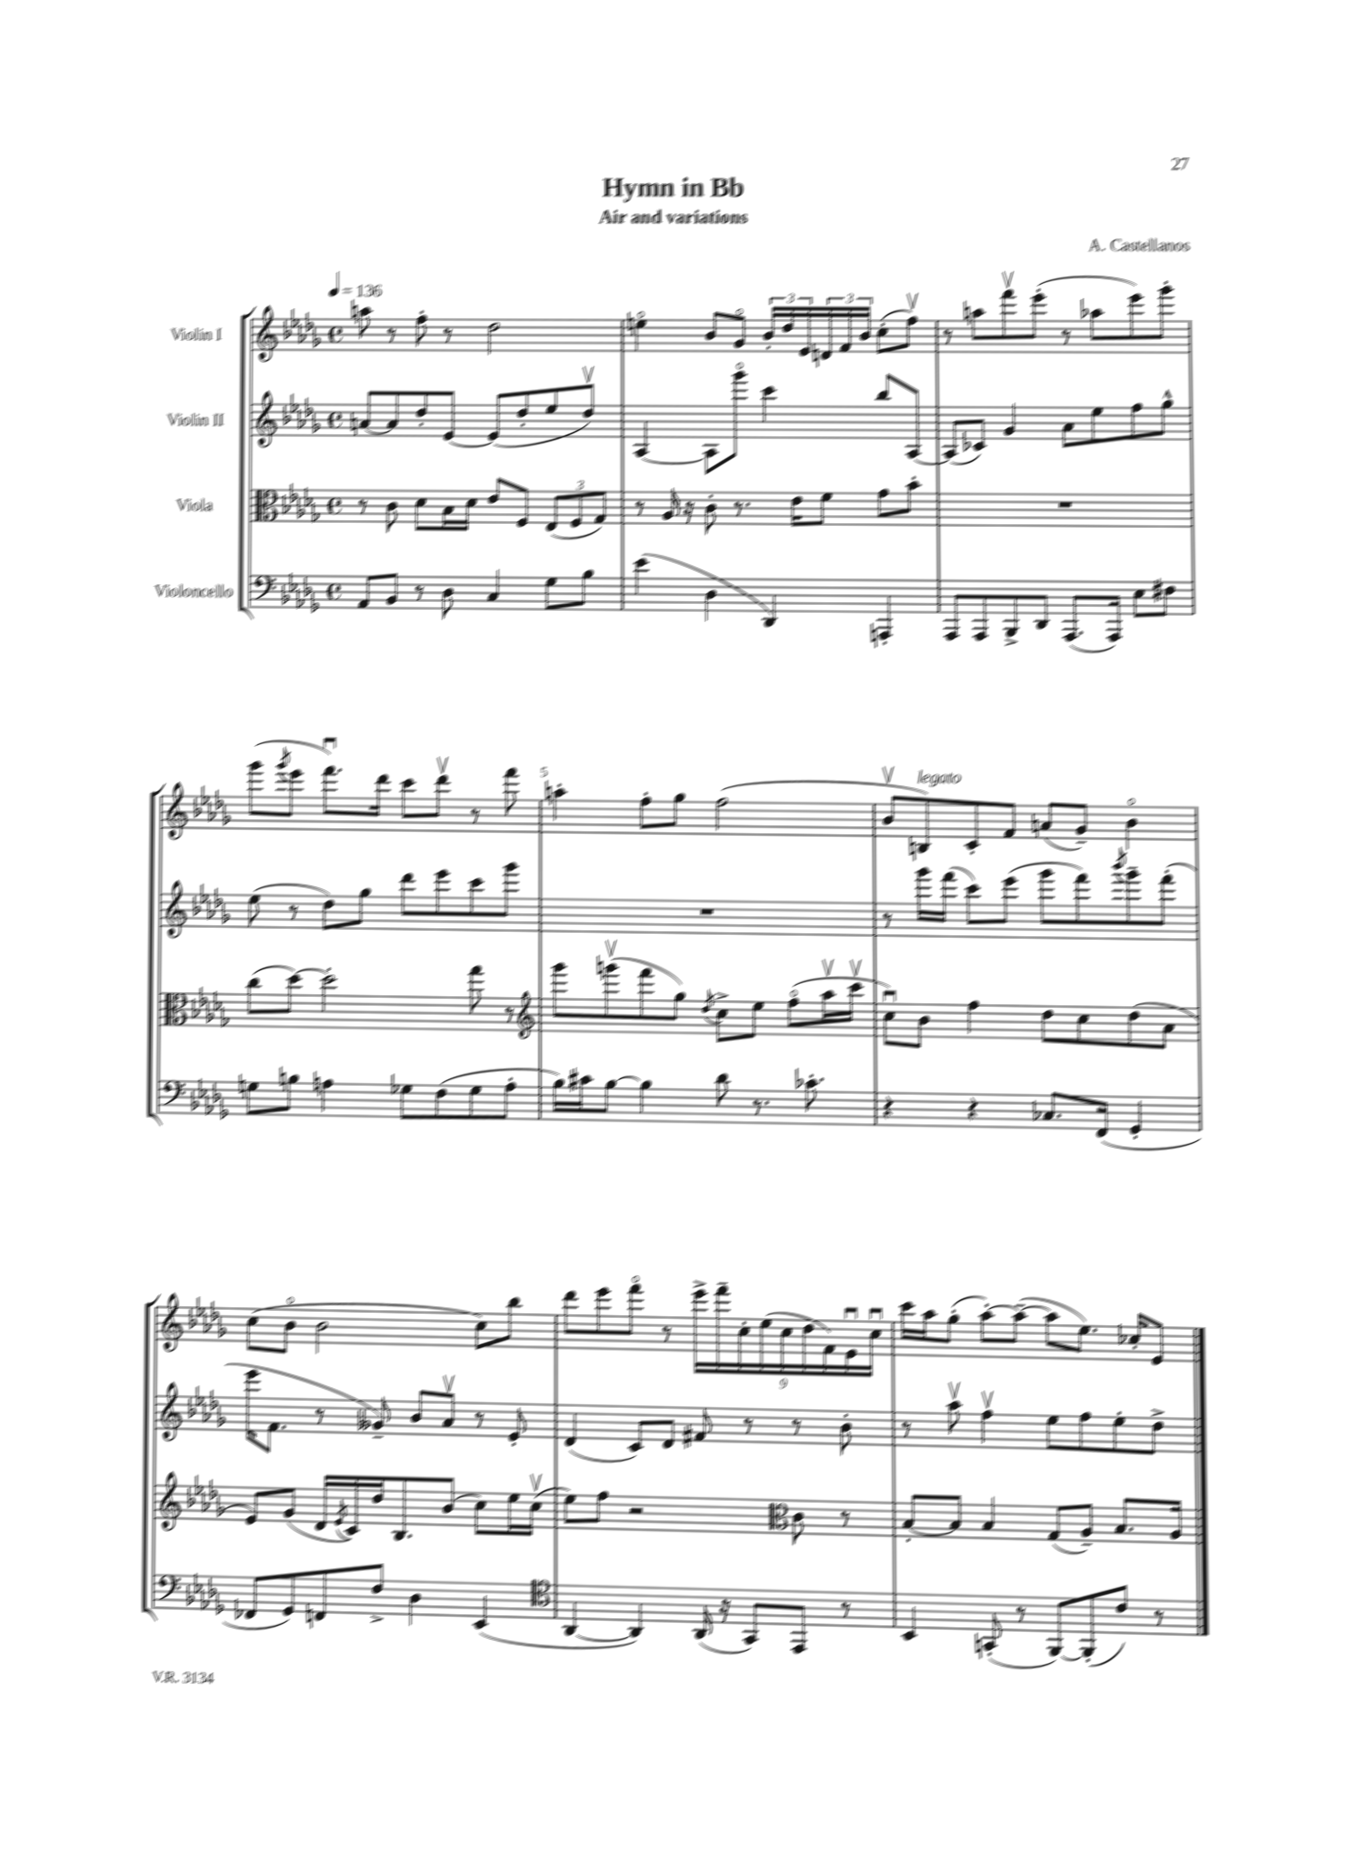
\header { title = "Hymn in Bb" composer = "A. Castellanos" subtitle = "Air and variations" }
<<
\new StaffGroup <<
\new Staff = "s0" \with { instrumentName = "Violin I" } {
    \clef treble \key des \major \defaultTimeSignature \time 4/4 \tempo 4 = 136
    a''8 r8 f''8-. r8 des''2 |
    e''4\flageolet bes'8 ges'8\flageolet \tuplet 3/2 { bes'16-. des''16 ees'16 } \tuplet 3/2 { d'16 f'16 bes'16 } c''8-.( f''8\upbow) |
    r8 a''8 f'''8\upbow ees'''8-.( r8 aes''8 ees'''8) ges'''8-. |
    ges'''8( \acciaccatura { ges'''8 } ees'''8 f'''8.\downbow) des'''16 c'''8 des'''8\upbow r8 f'''8 |
    a''4-. f''8-. ges''8 f''2( |
    bes'8\upbow b8^\markup { \italic "legato" }) c'8-. f'8 a'8( ges'8--) bes'4\flageolet |
    c''8( bes'8\flageolet bes'2 c''8) bes''8 |
    des'''8 ees'''8 f'''8\flageolet r8 \tuplet 9/8 { ees'''16-> f'''16-- c''16-. ees''16( c''16 des''16 f'16) ees'16\downbow c''16\downbow } |
    c'''16 aes''16 ges''8-.( aes''8~-.) aes''8~--( aes''8 ees''8.) ces''16-. ees'8 \bar "|." |
}
\new Staff = "s1" \with { instrumentName = "Violin II" } {
    \clef treble \key des \major \defaultTimeSignature \time 4/4
    a'8~ a'8 des''8-. ees'8~ ees'8( des''8-. ees''8 des''8\upbow) |
    aes4~ aes8 ges'''8\flageolet c'''4 bes''8 aes8~ |
    aes8( ces'8) ges'4 aes'8 ees''8 f''8 ges''8-^ |
    ees''8( r8 des''8) ges''8 des'''8 ees'''8 c'''8 ges'''8 |
    R1 |
    r8 ges'''16 f'''16( c'''8) ees'''8( ges'''8 f'''8) \acciaccatura { bes'''8 } ges'''8-- f'''8-.( |
    ees'''16 f'8. r8 geses'8--) bes'8 aes'8\upbow r8 ees'8-. |
    des'4( c'8) des'8 fis'8 r8 r8 bes'8-. |
    r8 aes''8\upbow f''4\upbow ees''8 f''8 ees''8-. des''8-> \bar "|." |
}
\new Staff = "s2" \with { instrumentName = "Viola" } {
    \clef alto \key des \major \defaultTimeSignature \time 4/4
    r8 c'8 des'8 bes16 des'16 ees'8 f8 \tuplet 3/2 { ees8( f8 ges8) } |
    r8 aes16 r16 c'8-. r8. ees'16 f'8 ges'8 bes'8-. |
    R1 |
    c''8( des''8~) des''2-. ges''8 r8 |
    \clef treble ges'''8 g'''8\upbow( f'''8 ges''8) \acciaccatura { des''8 } c''8-> ees''8 f''8\flageolet( aes''16\upbow c'''16\upbow |
    c''8\downbow) bes'8 f''4 des''8 c''8 des''8( aes'8 |
    ees'8) ges'8( des'16 \acciaccatura { ees'8 } c'16) des''16 bes8. bes'8( c''8) ees''16 c''16\upbow( |
    ees''8) f''8 r2 \clef alto c'8 r8 |
    bes8~-. bes8 bes4 ges8( aes8--) bes8. aes16 \bar "|." |
}
\new Staff = "s3" \with { instrumentName = "Violoncello" } {
    \clef bass \key des \major \defaultTimeSignature \time 4/4
    aes,8 bes,8 r8 des8 c4 ges8 bes8 |
    ees'4( des4 des,4) a,,4-. |
    aes,,8 aes,,8 bes,,8-> des,8 aes,,8.( aes,,16) ees8 fis8 |
    g8 b8 a4 ges8 f8( ges8 a8-. |
    bes16) cis'16 bes8~ bes4 des'8 r8. ces'8.-. |
    r4 r4 ces8. f,16( ges,4-. |
    fes,8 ges,8) f,8 f8-> des4 ees,4( |
    \clef tenor aes,4~ aes,4) aes,16( r16 ges,8) ees,8 r8 |
    bes,4 g,8-.( r8 f,8~) f,8-.( c'8) r8 \bar "|." |
}
>>
>>
\layout { \context { \Score \override BarNumber.break-visibility = ##(#f #t #t) barNumberVisibility = #(every-nth-bar-number-visible 5) } }
